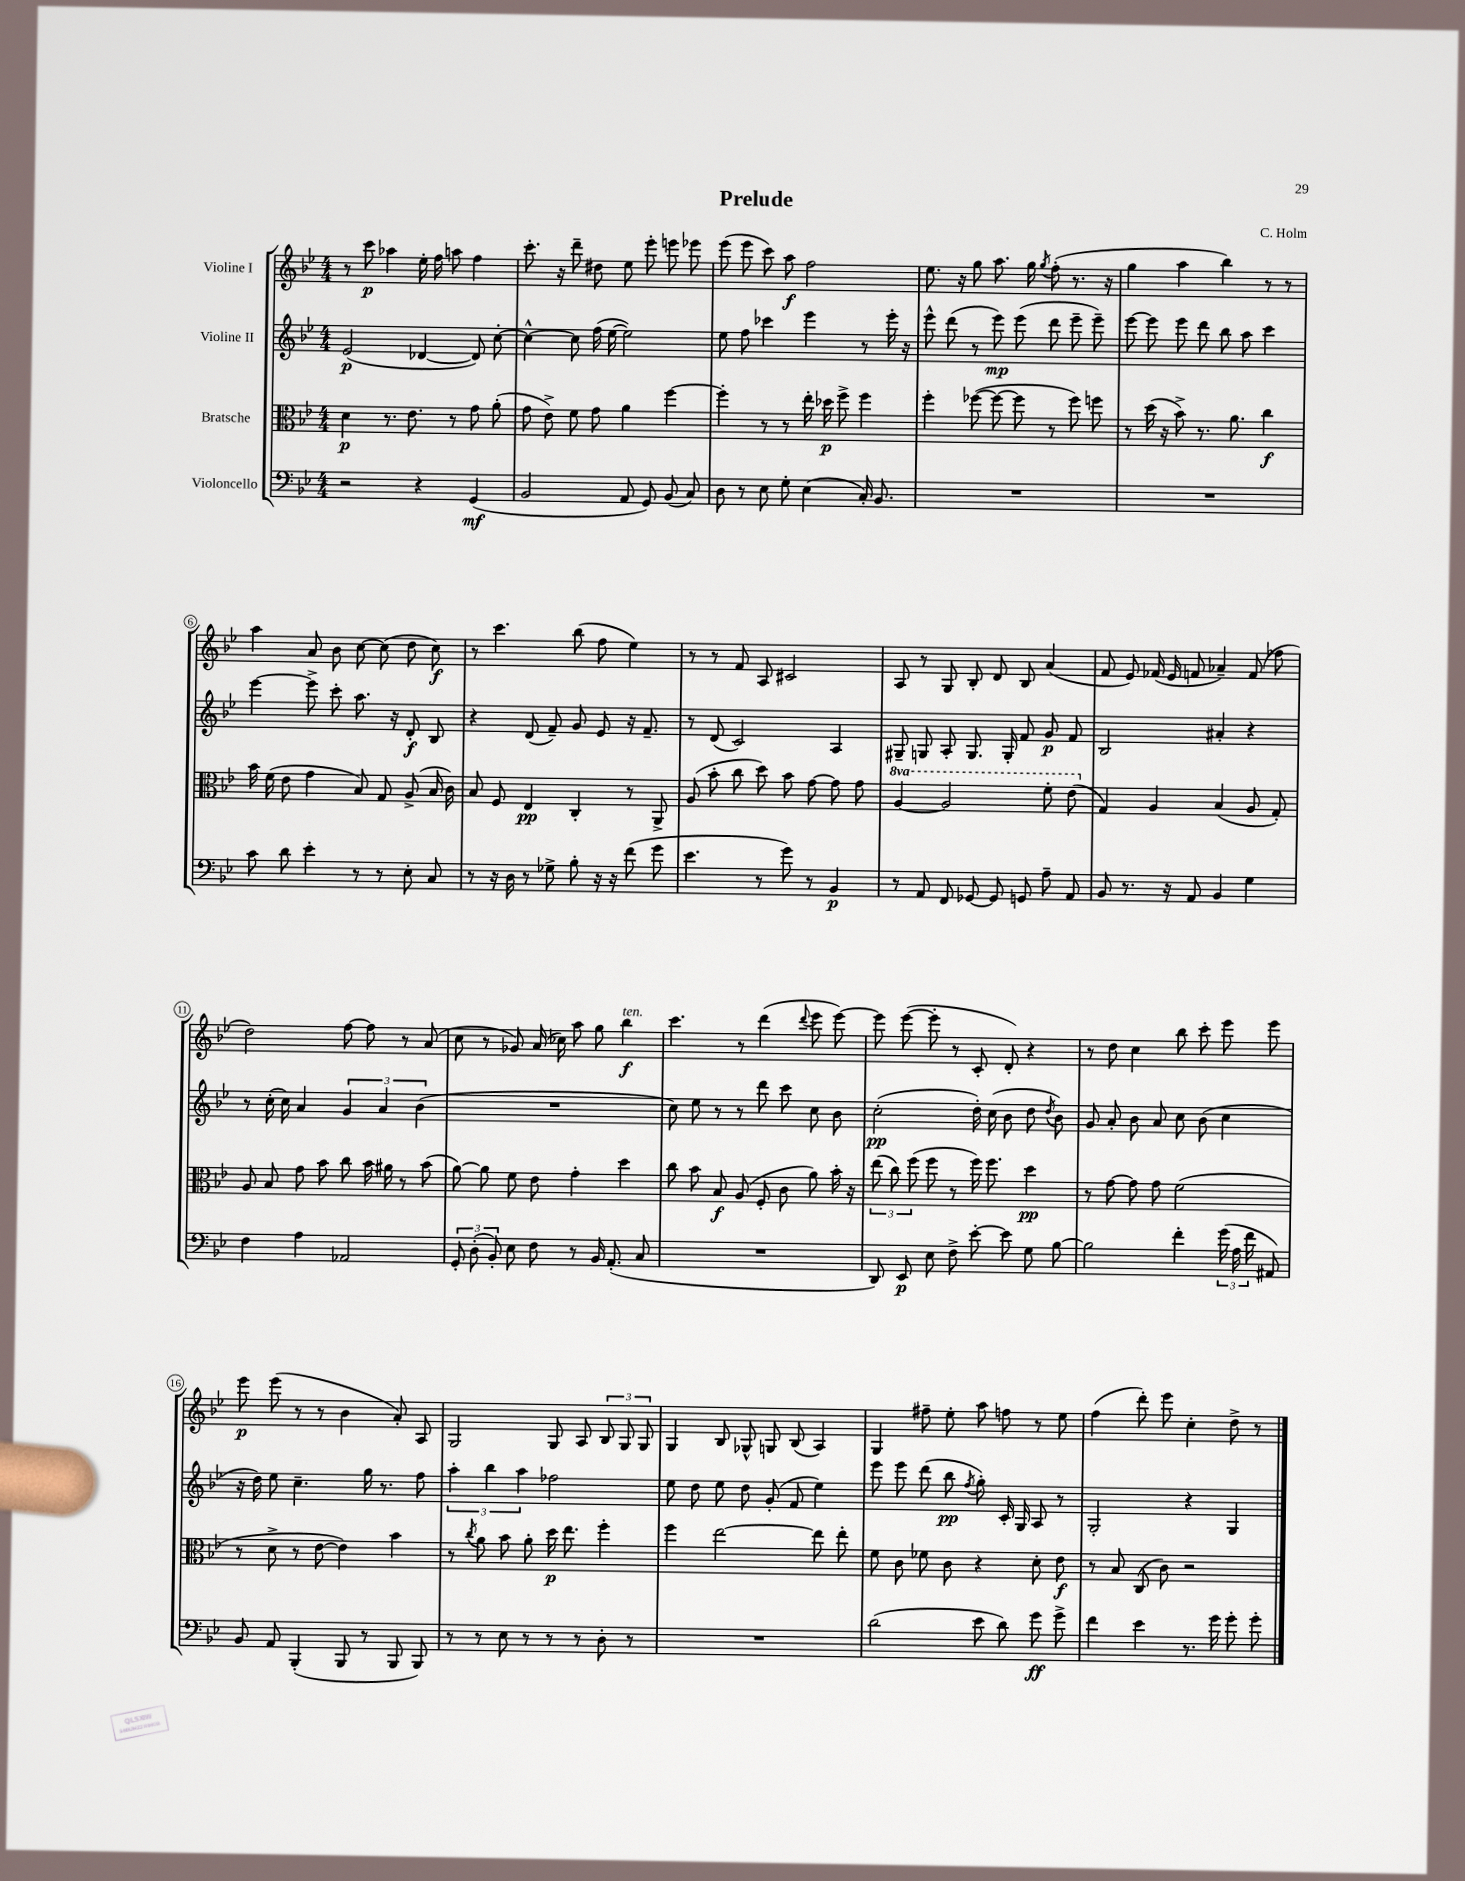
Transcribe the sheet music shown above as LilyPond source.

\header { title = "Prelude" composer = "C. Holm" }
<<
\new StaffGroup <<
\new Staff = "s0" \with { instrumentName = "Violine I" } {
    \clef treble \key bes \major \numericTimeSignature \time 4/4
    \autoBeamOff r8 c'''8\p aes''4 ees''16-. f''16 a''8 f''4 |
    c'''8.-. r16 d'''8-- dis''8 ees''8 ees'''8-. e'''8 ees'''8 |
    ees'''8( ees'''8 c'''8) a''8\f f''2 |
    ees''8. r16 g''8 a''8. g''16 \acciaccatura { g''8 } f''8-.( r8. r16 |
    g''4 a''4 bes''4) r8 r8 |
    a''4 a'8 bes'8 c''8~ c''8( d''8 c''8\f) |
    r8 c'''4. bes''8( f''8 ees''4) |
    r8 r8 f'8 a8 cis'2 |
    a8 r8 g8 bes8-. d'8 bes8 a'4( |
    f'8 ees'8) fes'16( ees'16 f'8 aes'4--) f'8( fes''8 |
    d''2) f''8~ f''8 r8 a'8( |
    c''8 r8 ges'8) a'16( ces''16) a''8 g''8 bes''4\f^\markup { \italic "ten." } |
    c'''4. r8 d'''4( \appoggiatura { d'''8 } ees'''8 ees'''8~) |
    ees'''8 ees'''8~( ees'''8-. r8 c'8-. d'8-.) r4 |
    r8 d''8 c''4 bes''8 c'''8-. ees'''8 ees'''8 |
    ees'''8\p ees'''8( r8 r8 bes'4 a'8-.) a8 |
    g2 g8 a8 \tuplet 3/2 { bes8 g8 g8 } |
    g4 bes8 ges8-^ g8 bes8( a4) |
    g4 fis''8-- ees''8-. a''8 f''8 r8 ees''8 |
    f''4( d'''8-.) ees'''8 c''4-. d''8-> r8 \bar "|." |
}
\new Staff = "s1" \with { instrumentName = "Violine II" } {
    \clef treble \key bes \major \numericTimeSignature \time 4/4
    \autoBeamOff ees'2\p( des'4~ des'8) c''8~-. |
    c''4~-^ c''8 f''16( ees''16~ ees''2) |
    ees''8 f''8 ces'''4 ees'''4 r8 ees'''16-. r16 |
    ees'''8-^ d'''8( r8 ees'''8\mp) ees'''8( d'''8 ees'''8-- ees'''8--) |
    ees'''8~ ees'''8 ees'''8 d'''8 bes''8 a''8 c'''4 |
    ees'''4~ ees'''8-> c'''8-. a''8. r16 d'8-.\f bes8 |
    r4 d'8( f'8--) g'8 ees'8 r16 f'8.-- |
    r8 d'8( c'2) a4 |
    gis8-- g8 a8-. g8. g16-. f'8 g'8\p f'8 |
    bes2 ais'4-. r4 |
    r8 c''16-.( c''16) a'4 \tuplet 3/2 { g'4 a'4 bes'4( } |
    R1 |
    c''8) ees''8 r8 r8 d'''8 c'''8 c''8 bes'8 |
    c''2-.\pp( d''16-.) c''16( bes'8 d''8 \acciaccatura { d''8 } bes'8) |
    g'8 a'8-. bes'8 a'8 c''8 bes'8( c''4 |
    r16 d''16) ees''8 c''4.-- g''16 r8. f''8 |
    \tuplet 3/2 { a''4-. bes''4 a''4 } fes''2 |
    ees''8 d''8 ees''8 d''8 g'8-.( f'8 ees''4) |
    ees'''8 ees'''8 d'''8( bes''8\pp \acciaccatura { f''8 } g''8-.) c'16-. g16 a8 r8 |
    g2-. r4 g4 \bar "|." |
}
\new Staff = "s2" \with { instrumentName = "Bratsche" } {
    \clef alto \key bes \major \numericTimeSignature \time 4/4 \set Staff.ottavationMarkups = #ottavation-simple-ordinals
    \autoBeamOff d'4\p r8. ees'8. r8 g'8 a'8-.( |
    g'8 ees'8->) f'8 g'8 a'4 f''4~ |
    f''4-. r8 r8 ees''16-. des''16\p f''8-> f''4 |
    f''4-. fes''8~( fes''8~ fes''8 r8 fes''8) f''8 |
    r8 d''16( r16 bes'8->) r8. a'8. c''4\f |
    bes'16 f'16( ees'8 g'4 bes8) g8 a8->( bes16 c'16) |
    bes8 f8 ees4\pp c4-. r8 a,8-> |
    a8( bes'8-. c''8 d''8) bes'8 g'8~ g'8 g'8 |
    \ottava #1 a'4~ a'2 f''8-. ees''8( \ottava #0 |
    g4) a4 bes4( a8 g8-.) |
    a8 bes8 g'8 bes'8 c''8 bes'16 ais'16 r8 bes'8( |
    a'8~) a'8 f'8 ees'8 g'4-. d''4 |
    c''8 bes'8 bes8\f a8( f8-. c'8 a'8) bes'16-. r16 |
    \tuplet 3/2 { ees''8( c''8) f''8( } f''8 r8 f''16) f''8. d''4\pp |
    r8 g'8~ g'8 g'8 f'2( |
    r8 d'8-> r8 ees'8~ ees'4) bes'4 |
    r8 \acciaccatura { c''8 } a'8 bes'8 a'8-. d''16\p ees''8. f''4-. |
    f''4 ees''2~ ees''8 ees''8-. |
    f'8 c'8 fes'8 c'8 r4 d'8-. ees'8\f |
    r8 bes8 c8( c'8) r2 \bar "|." |
}
\new Staff = "s3" \with { instrumentName = "Violoncello" } {
    \clef bass \key bes \major \numericTimeSignature \time 4/4
    \autoBeamOff r2 r4 g,4\mf( |
    bes,2 a,8 g,8) bes,8( c8) |
    d8 r8 ees8 g8-. ees4( c16-.) bes,8. |
    R1 |
    R1 |
    c'8 d'8 ees'4-. r8 r8 ees8-. c8 |
    r8 r16 d16 r8 ges8-> bes8-. r16 r16 f'8( g'8 |
    ees'4. r8 g'8) r8 bes,4\p |
    r8 a,8 f,8 ges,8~ ges,8 g,8 a8-- a,8 |
    bes,8 r8. r16 a,8 bes,4 g4 |
    f4 a4 aes,2 |
    \tuplet 3/2 { g,8-. d8-.( bes,8-.) } ees8 f8 r8 bes,16 a,8.-.( c8 |
    R1 |
    d,8) ees,8\p ees8 f8-> ees'8~-. ees'8 g8 bes8~ |
    bes2 f'4-. \tuplet 3/2 { g'16( a16 f'16 } ais,8) |
    bes,8 a,8 bes,,4-.( bes,,8 r8 bes,,8 bes,,8) |
    r8 r8 ees8 r8 r8 r8 d8-. r8 |
    R1 |
    d'2( ees'8 d'8) g'8\ff g'8-> |
    f'4 ees'4 r8. g'16 g'8-. g'8-. \bar "|." |
}
>>
>>
\layout { \context { \Score \override BarNumber.stencil = #(make-stencil-circler 0.1 0.3 ly:text-interface::print) } }
